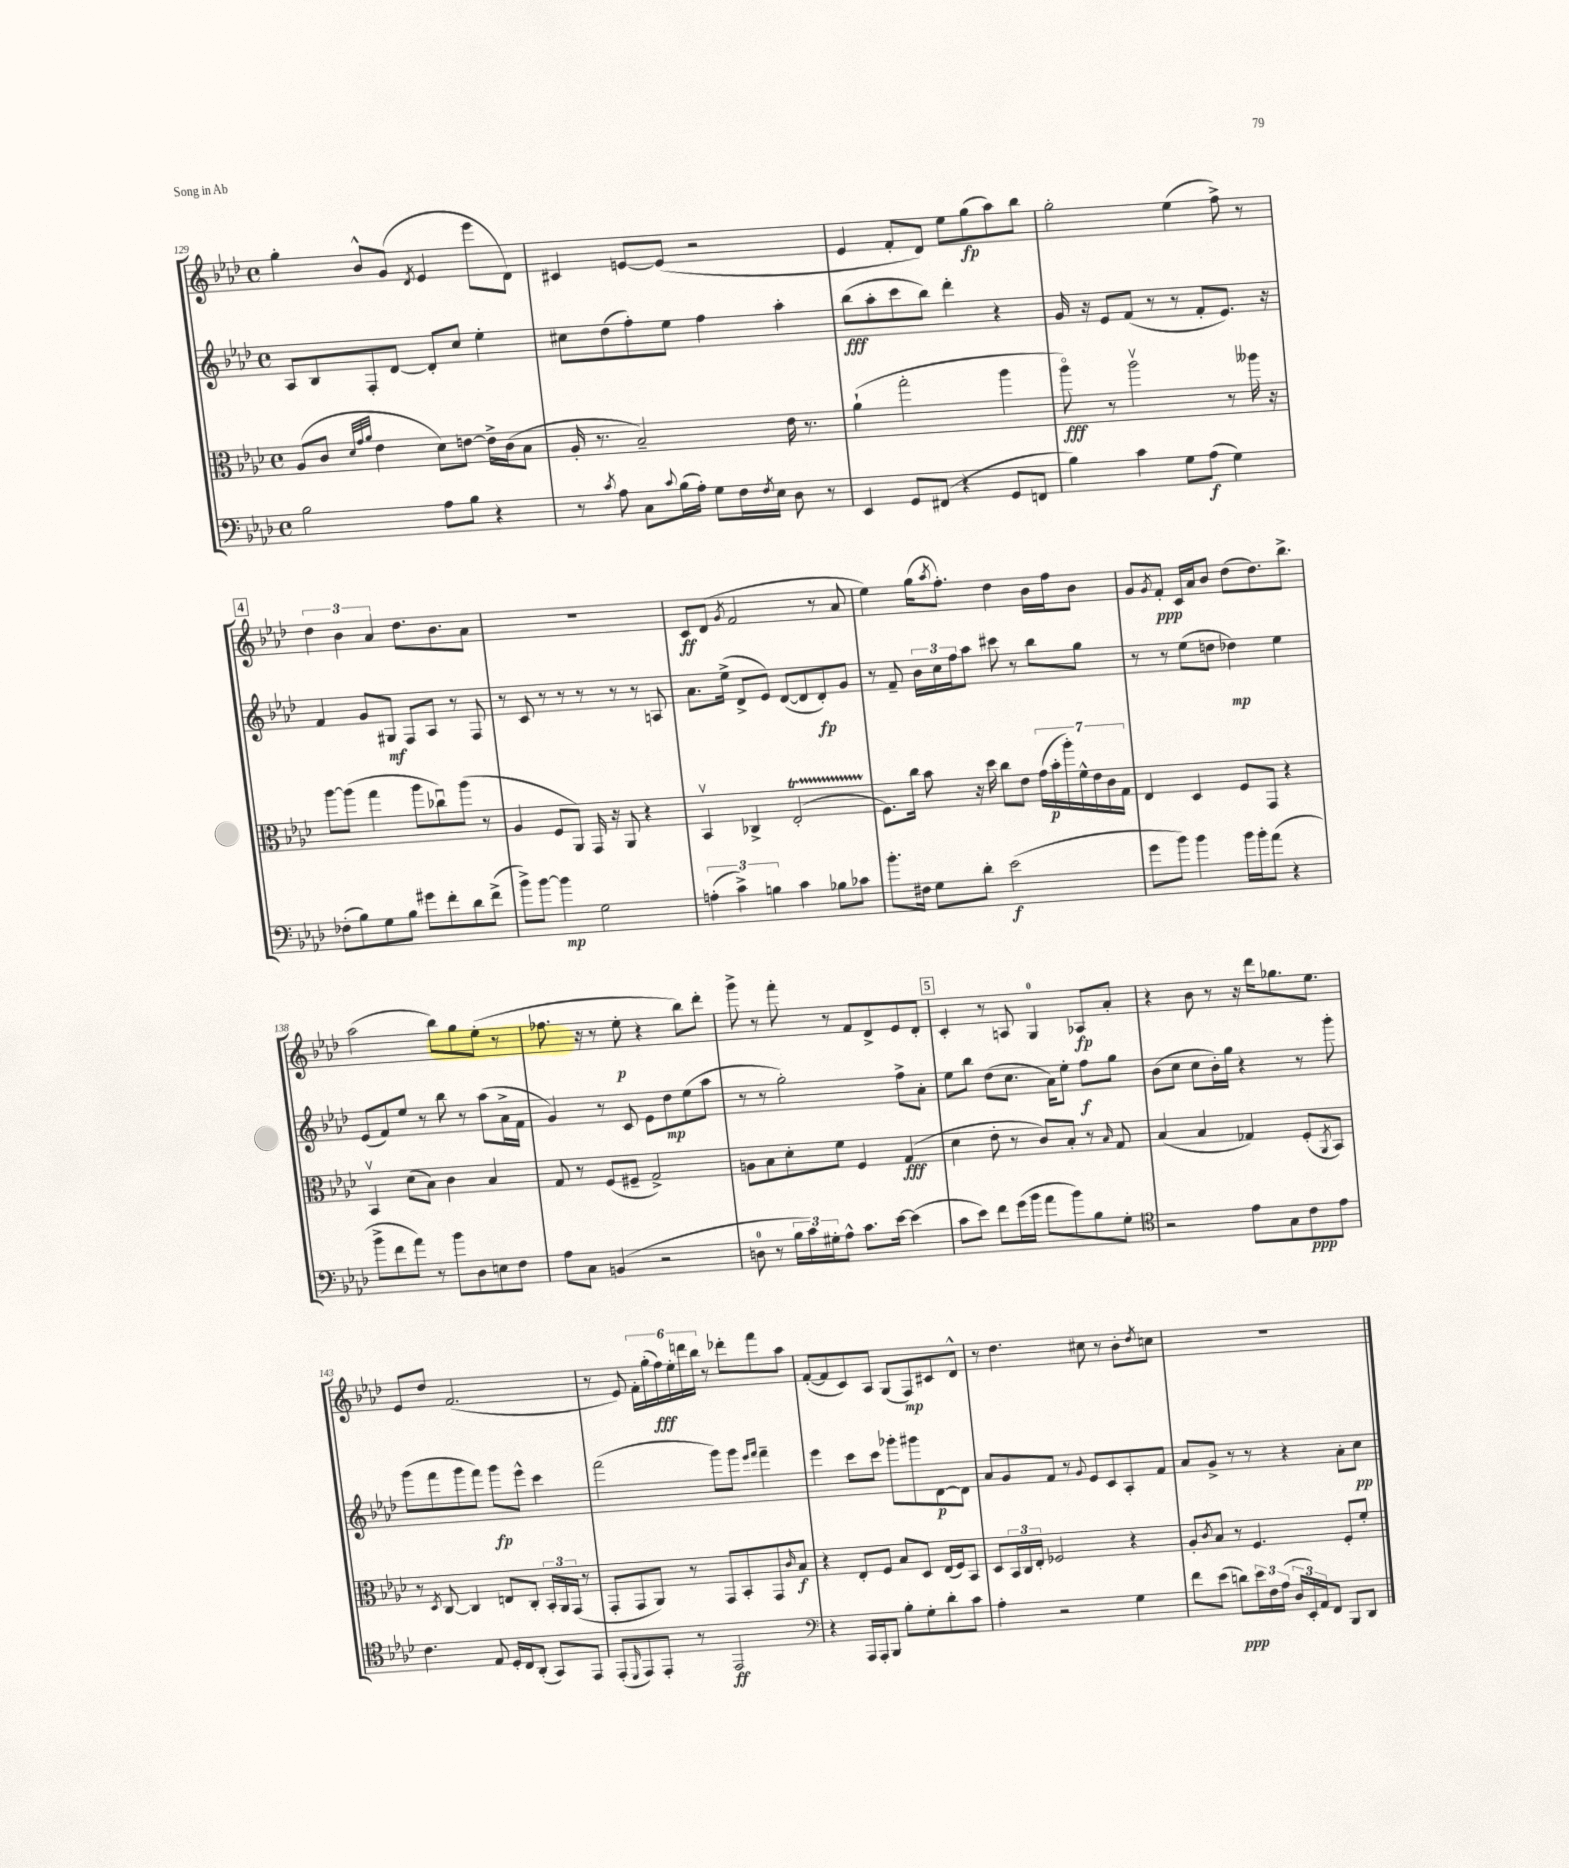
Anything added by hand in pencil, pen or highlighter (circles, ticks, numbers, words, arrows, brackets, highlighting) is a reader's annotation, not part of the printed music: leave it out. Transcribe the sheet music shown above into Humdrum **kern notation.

**kern	**kern	**kern	**kern
*staff4	*staff3	*staff2	*staff1
*clefF4	*clefC3	*clefG2	*clefG2
*k[b-e-a-d-]	*k[b-e-a-d-]	*k[b-e-a-d-]	*k[b-e-a-d-]
*M4/4	*M4/4	*M4/4	*M4/4
*met(c)	*met(c)	*met(c)	*met(c)
2B-	(8A-	8A-	4gg'
.	8c	8B-	.
.	32qqd-	.	.
.	32qqg	.	.
.	32qqa-	.	.
.	4e-	8F'	8b-^^
.	.	[8d-	(8g
.	.	.	8qd-
8A-	8d-)	8d-']	4e-
8B-	[8e	8cc	.
4r	16e^]	4ee-'	8eee-
.	(16c	.	.
.	8B-	.	8d-)
=	=	=	=
8r	16A-'	8cc#	4c#
.	8.r	.	.
8qc	.	.	.
8A-	.	(8dd-	.
8C	2B-~)	8ff')	[8e
8qqc	.	.	.
(16B-	.	8ee-	(8e]
16A-')	.	.	.
8G	.	4ff	2r
16F	.	.	.
8qF	.	.	.
16E-	.	.	.
8D-	16e-	4aa-'	.
.	8.r	.	.
8r	.	.	.
=	=	=	=
4EE-	(4a-`	(8bb-	4e-
.	.	8aa-'	.
8GG	2gg'	8ccc	8f'
(8FF#	.	8bb-)	8d-)
4r	.	4ddd-'	8ee-
.	.	.	(8gg
8GG	4aa-	4r	8aa-)
8FF	.	.	8bb-
=	=	=	=
4B-)	8aa-o)	16g	2gg'
.	.	16r	.
.	8r	8e-	.
4c	2aa-v	(8f	.
.	.	8r	.
8G	.	8r	(4ee-
(8A-	.	8f'	.
4G)	8r	8.e-)	8ff^)
.	16aa--	.	8r
.	16r	16r	.
=	=	=	=
(8F-'	[8aa-	4f	6dd-
8B-)	(8aa-]	.	.
.	.	.	6b-
8G	4gg	8g	.
.	.	.	6a-
8B-	.	8G#	.
8g#	8aa-	8F	8.dd-
8f'	8cc-u)	8A-	.
.	.	.	8.b-
8d-	(8aa-	8r	.
(8f^	8r	8F	8a-
=	=	=	=
8b-^)	4A-	8r	1r
[8b-	.	8c	.
4b-]	8F	8r	.
.	8AA-)	8r	.
2G	16GG	8r	.
.	16r	.	.
.	8AA-	8r	.
.	4r	8r	.
.	.	8A	.
=	=	=	=
(6A'	4BB-v	8.a-	8c
.	.	.	(8d-
6c^)	.	.	.
.	.	(16ee-^	.
.	.	.	8qg
.	4C-^	8d-^	2f
6B	.	.	.
.	.	8e-)	.
4c	(2E-'	([8d-	.
.	.	8d-]	.
8B-	.	8d-')	8r
8c-	.	8g	8a-
=	=	=	=
8.b-'	8.F)	8r	4ee-)
.	.	8f~	.
16F#	16cc	.	.
8G	8b-	24b-	(16gg
.	.	24cc	.
.	.	.	8qaa-
.	.	.	8.ff')
.	.	24ff	.
8d-'	16r	8aa-	.
.	16dd-	.	.
(2e-	8cc	8ccc#	4dd-
.	8e-	8r	.
.	(28g	8bb-	16b-
.	28b-'	.	.
.	.	.	16ff
.	28aa-')	.	.
.	28f^^	.	.
.	.	8gg	8b-
.	28e-	.	.
.	28c	.	.
.	28G	.	.
=	=	=	=
8g	4E-	8r	8g
.	.	.	8qg
8b-)	.	8r	8f'
4b-	4D-	(8ee-	16c
.	.	.	16a-
.	.	8dd	8b-
16b-	8F	4dd-)	(8dd-
16b-'	.	.	.
(8a-	8GG	.	8.dd-)
4r	4r	4ee-	.
.	.	.	8.bb-^
=	=	=	=
8b-^	4BB-v	(8e-	(2aa-
8f	.	8f)	.
8a-)	(8d-	8ee-	.
8r	8B-)	8r	.
8b-	4c	8bb-	8bb-)
8D-	.	8r	8gg
8E	4B-	(8aa-	(8ee-'
8F	.	16a-^	8r
.	.	16f	.
=	=	=	=
8A-	8G	4g)	8.ff-
8C	8r	.	.
.	.	.	16r
(4BB	(8F	8r	8r
.	8F#~	8c	8ee-'
2r	2G^)	8e-	4r
.	.	8dd-	.
.	.	(8ee-	8bb-)
.	.	8aa-	8ddd-'
=	=	=	=
8D	8A	8r	8ggg^
8r	8B-	8r	8r
24B-	8d-'	2gg')	8fff'
24c)	.	.	.
24G#'	.	.	.
8A-^^	8f	.	8r
8.c	4F	.	8f
.	.	.	8d-^
[16e-	.	.	.
(4e-]	(4G	8ff^	8e-
.	.	8a-'	8d-'
=	=	=	=
8c	4d-	8ee-	4c'
8e-)	.	8bb-	.
8f	8e-'	(8dd-	8r
(16g	8r	8.cc	8A
16b-	.	.	.
8a-	8c)	.	4G
.	.	16a-)	.
8b-)	8B-'	8ee-'	.
8B-	8r	8ff	8A-
.	16qqB-	.	.
8G'	8G	8gg	8a-'
=	=	=	=
*clefC4	*	*	*
2r	(4B-	(8b-	4r
.	.	8cc	.
.	4B-	8cc	8b-
.	.	16b-')	8r
.	.	16gg	.
8e-	4G-)	4r	16r
.	.	.	16ddd-
8G	.	.	8.gg-
8c	(8F'	8r	.
.	.	.	8.ee-
.	8qAA-	.	.
8e-	8BB-)	8ggg'	.
=	=	=	=
4.c	8r	(8ggg	8e-
.	8qD-	.	.
.	[8C	8fff	8dd-
.	4C]	8ggg	(2.f
8E-	.	8fff)	.
16D-'	8E	8ggg	.
16C	.	.	.
(8AA-'	8C'	8eee-^^	.
8GG)	24BB-'	4ccc	.
.	24AA-	.	.
.	(24GG	.	.
8EE-	8r	.	.
=	=	=	=
(8EE-'	8GG'	(2fff	8r
16qqDD-	.	.	.
8EE-)	8GG	.	8e-)
8EE-'	8AA-)	.	24f'
.	.	.	(24gg'
.	.	.	24ff)
8r	8r	.	24ee-'
.	.	.	24ddd
.	.	.	24bb-
2EE-	8GG	8ggg)	8r
.	8BB-'	8ggg	8ddd-'
.	.	16qqeee-	.
.	.	16qqfff	.
.	8GG	4fff~	8fff
.	16qqc	.	.
.	8B-	.	8aa-
=	=	=	=
*clefF4	*	*	*
4r	4r	4eee-	([8f'
.	.	.	8f]
16AAA-	8E-'	8ccc	8c)
16AAA-'	.	.	.
8BBB-	8F	8ccc	8A-
8B-'	8B-	8ggg-'	(8G
8G'	8D-	8ggg#	8F)
8d-'	(16E-	[8d-	8c#
.	16F)	.	.
8c	8BB-	8d-]	8d-^^
=	=	=	=
4A-'	8D-	8a-	8r
.	24BB-	8g	4.dd-
.	24C	.	.
.	24E-'	.	.
2r	2F-	8f	.
.	.	8r	.
.	.	8qqg	.
.	.	8e-	8cc#
.	.	8c	8r
4G	4r	8A-'	8b-'
.	.	.	8qdd-
.	.	8f	8cc
=	=	=	=
8f	8A-'	8a-	1r
.	8qc	.	.
(8e-	8B-	8g^	.
8d)	8r	8r	.
24e-	4.F	8r	.
24F	.	.	.
(24A-	.	.	.
24D-	.	4r	.
24EE-')	.	.	.
24AA-	.	.	.
8FF	.	.	.
8BBB-	8F'	8a-'	.
8DD-	8f'	8cc	.
==	==	==	==
*-	*-	*-	*-
